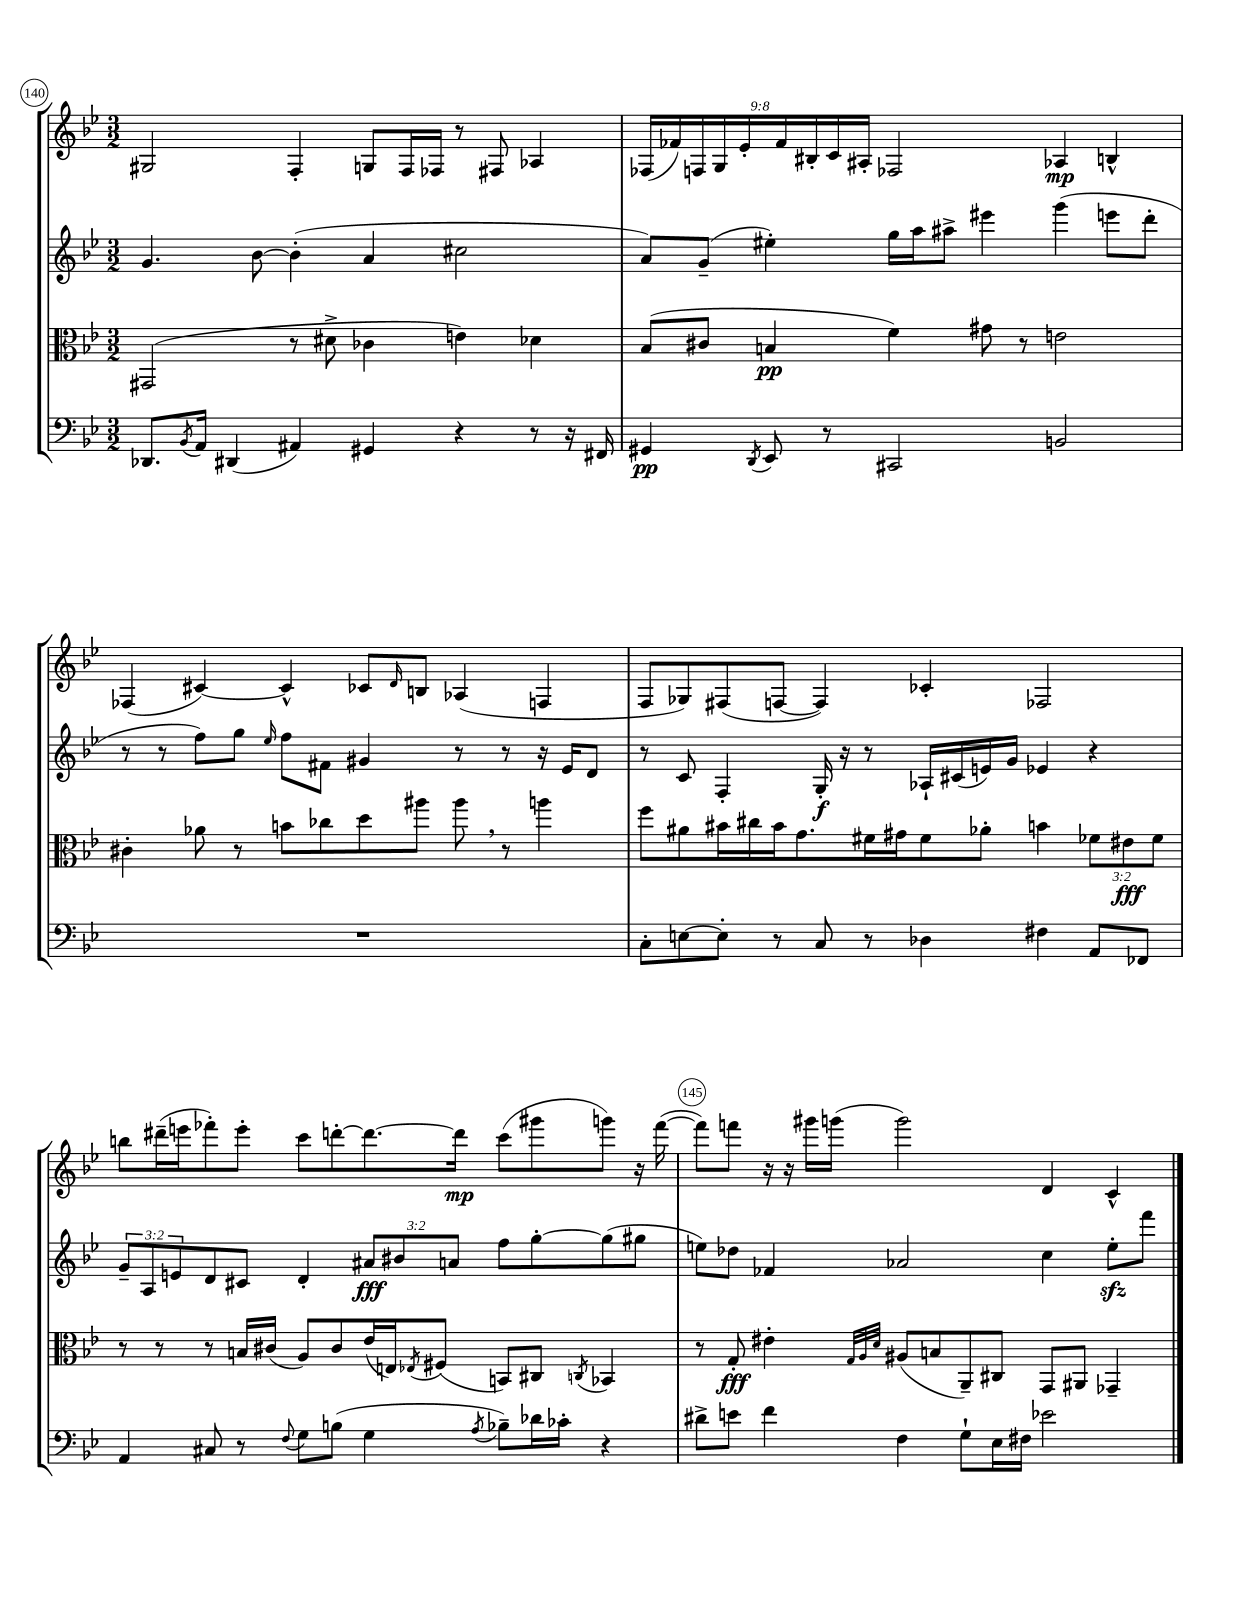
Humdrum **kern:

**kern	**dynam	**kern	**dynam	**kern	**dynam	**kern	**dynam
*part4	*part4	*part3	*part3	*part2	*part2	*part1	*part1
*staff4	*staff4	*staff3	*staff3	*staff2	*staff2	*staff1	*staff1
*clefF4	*	*clefC3	*	*clefG2	*	*clefG2	*
*k[b-e-]	*	*k[b-e-]	*	*k[b-e-]	*	*k[b-e-]	*
*M3/2	*	*M3/2	*	*M3/2	*	*M3/2	*
=140	=140	=140	=140	=140	=140	=140	=140
8.DD-X/L	.	(2GG#X/	.	4.g/	.	2G#X/	.
8qBB-/	.	.	.	.	.	.	.
16AA/Jk	.	.	.	.	.	.	.
(4DD#X/	.	.	.	.	.	.	.
.	.	.	.	[8b-\	.	.	.
4AA#X/)	.	8r	.	(4b-'\]	.	4F'/	.
.	.	8d#X^\	.	.	.	.	.
4GG#X/	.	4c-X\	.	4a/	.	8Gn/L	.
.	.	.	.	.	.	16F/L	.
.	.	.	.	.	.	16F-X/JJ	.
4r	.	4en\)	.	2cc#X\	.	8r	.
.	.	.	.	.	.	8F#X/	.
8r	.	4d-X\	.	.	.	4A-X/	.
16r	.	.	.	.	.	.	.
16FF#X/	.	.	.	.	.	.	.
=141	=141	=141	=141	=141	=141	=141	=141
4GG#X/	pp	(8B-/L	.	8a/L)	.	(18F-X/LL	.
.	.	.	.	.	.	18f-X/)	.
.	.	.	.	.	.	18Fn/	.
.	.	8c#X/J	.	(8g~/J	.	.	.
.	.	.	.	.	.	18G/	.
.	.	.	.	.	.	18e-'/	.
8qDD/	.	.	.	.	.	.	.
8EE-/	.	4Bn/	pp	4ee#X'\)	.	.	.
.	.	.	.	.	.	18f-/	.
.	.	.	.	.	.	18B#X'/	.
8r	.	.	.	.	.	.	.
.	.	.	.	.	.	18c/	.
.	.	.	.	.	.	18A#X'/JJ	.
2CC#X/	.	4f\)	.	16gg\LL	.	2F-X/	.
.	.	.	.	16aa\J	.	.	.
.	.	.	.	8aa#X^\J	.	.	.
.	.	8g#X\	.	4eee#X\	.	.	.
.	.	8r	.	.	.	.	.
2BBn/	.	2en\	.	(4ggg\	.	4A-X/	mp
.	.	.	.	8eeen\L	.	4Bn^^/	.
.	.	.	.	8ddd'\J	.	.	.
!!LO:LB:g=z
=142	=142	=142	=142	=142	=142	=142	=142
1.r	.	4c#X'\	.	8r	.	(4F-X/	.
.	.	.	.	8r	.	.	.
.	.	8a-X\	.	8ff\L)	.	[4c#X/)	.
.	.	8r	.	8gg\J	.	.	.
.	.	.	.	16qqee-/	.	.	.
.	.	8bn\L	.	8ff\L	.	4c#^^/]	.
.	.	8cc-X\	.	8f#X\J	.	.	.
.	.	8dd\	.	4g#X/	.	8c-X/L	.
.	.	.	.	.	.	16qqd/	.
.	.	8aa#X\J	.	.	.	8Bn/J	.
.	.	8aa#,\	.	8r	.	(4A-X/	.
.	.	8r	.	8r	.	.	.
.	.	4aan\	.	16r	.	4Fn/	.
.	.	.	.	16e-/KL	.	.	.
.	.	.	.	8d/J	.	.	.
=143	=143	=143	=143	=143	=143	=143	=143
8C'\L	.	8ff\L	.	8r	.	8F/L	.
[8En\	.	8a#X\	.	8c/	.	8G-X/)	.
8E'\J]	.	16b#X\L	.	4F'/	.	(8F#X/	.
.	.	16cc#X\	.	.	.	.	.
8r	.	16b#\J	.	.	.	[8Fn/J	.
.	.	8.g\	.	.	.	.	.
8C/	.	.	.	16G'/	f	4F/])	.
.	.	.	.	16r	.	.	.
8r	.	16f#X\L	.	8r	.	.	.
.	.	16g#X\J	.	.	.	.	.
4D-X\	.	8f#\	.	16A-X`/LL	.	4c-X'/	.
.	.	.	.	(16c#X/	.	.	.
.	.	8a-X'\J	.	16en/)	.	.	.
.	.	.	.	16g/JJ	.	.	.
4F#X\	.	4bn\	.	4e-X/	.	2F-X/	.
8AA/L	.	12f-X\L	.	4r	.	.	.
.	.	12e#X\	fff	.	.	.	.
8FF-X/J	.	.	.	.	.	.	.
.	.	12f-\J	.	.	.	.	.
!!LO:LB:g=z
=144	=144	=144	=144	=144	=144	=144	=144
4AA/	.	8r	.	12g~/L	.	8bbn\L	.
.	.	.	.	12A/	.	.	.
.	.	8r	.	.	.	(16ddd#X~\L	.
.	.	.	.	12en/	.	.	.
.	.	.	.	.	.	16eeen\J	.
8C#X/	.	8r	.	8d/	.	8fff-X'\)	.
8r	.	16Bn/LL	.	8c#X/J	.	8eee'\J	.
.	.	(16c#X/JJ	.	.	.	.	.
8qqF/	.	.	.	.	.	.	.
8G\L	.	8A/L)	.	4d'/	.	8ccc\L	.
(8Bn\J	.	8c#/	.	.	.	[8dddn'\	.
4G\	.	(16e-/L	.	12a#X/L	fff	8.ddd\_	.
.	.	16En/J)	.	.	.	.	.
.	.	.	.	12b#X/	.	.	.
.	.	8qE-X/	.	.	.	.	.
.	.	(8F#X/J	.	.	.	.	.
.	.	.	.	12an/J	.	.	.
.	.	.	.	.	.	16ddd\Jk]	mp
8qA/	.	.	.	.	.	.	.
8B-X~\L)	.	8BBn/L)	.	8ff\L	.	(8ccc\L	.
16d-X\L	.	8C#X/J	.	[8gg'\	.	8ggg#X\	.
16c-X'\JJ	.	.	.	.	.	.	.
.	.	8qCn/	.	.	.	.	.
4r	.	4BB-X/	.	(8gg\]	.	8gggn\J)	.
.	.	.	.	8gg#X\J	.	16r	.
.	.	.	.	.	.	([16fff-\	.
=145	=145	=145	=145	=145	=145	=145	=145
8d#X^\L	.	8r	.	8een\L)	.	8fff-\L])	.
8en\J	.	8G'/	fff	8dd-X\J	.	8fffn\J	.
4f\	.	4e#X'\	.	4f-X/	.	16r	.
.	.	.	.	.	.	16r	.
.	.	.	.	.	.	16ggg#X\LL	.
.	.	.	.	.	.	(16gggn\JJ	.
.	.	32qqG/LLL	.	.	.	.	.
.	.	32qqA/	.	.	.	.	.
.	.	32qqd/JJJ	.	.	.	.	.
4F\	.	(8A#X/L	.	2a-X/	.	2ggg\)	.
.	.	8Bn/	.	.	.	.	.
8G`\L	.	8AA~/)	.	.	.	.	.
16E-\L	.	8C#X/J	.	.	.	.	.
16F#X\JJ	.	.	.	.	.	.	.
2e-X\	.	8GG/L	.	4cc\	.	4d/	.
.	.	8AA#X/J	.	.	.	.	.
.	.	4GG-X~/	.	8eezz'\L	.	4c^^/	.
.	.	.	.	8fff\J	.	.	.
==	==	==	==	==	==	==	==
*-	*-	*-	*-	*-	*-	*-	*-
